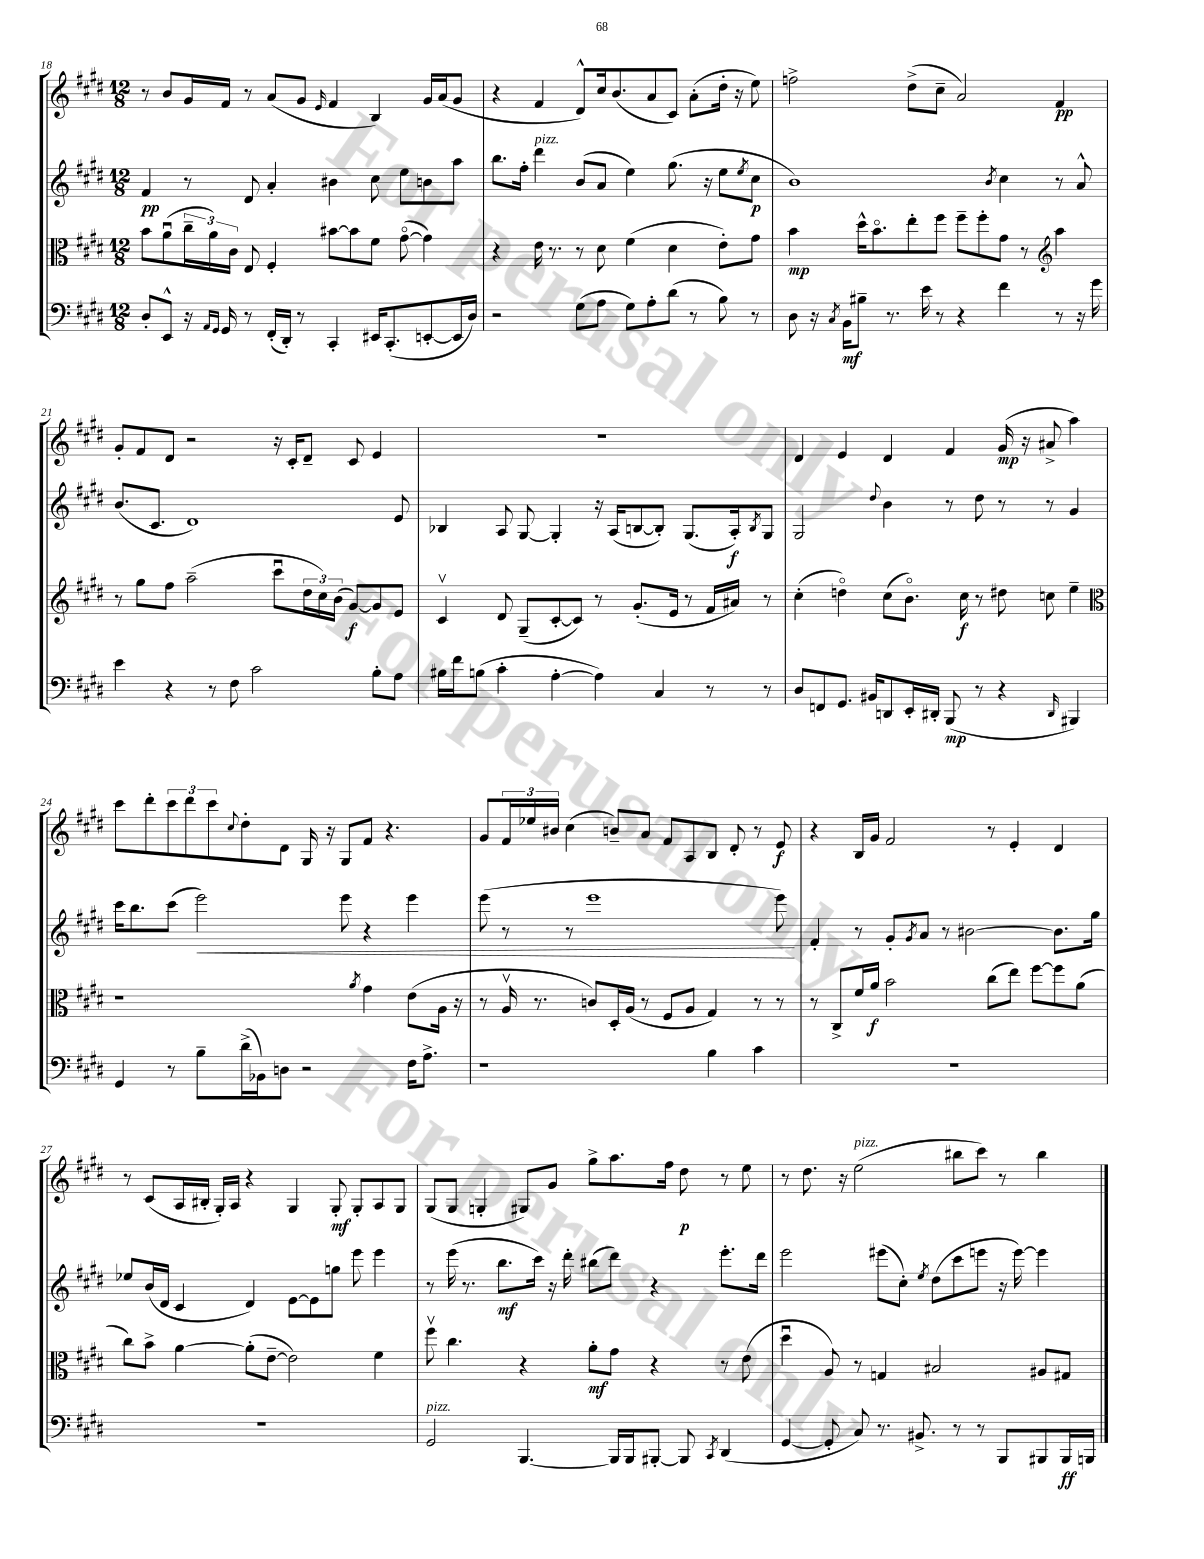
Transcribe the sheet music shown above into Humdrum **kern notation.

**kern	**dynam	**kern	**dynam	**kern	**dynam	**kern	**dynam
*part4	*part4	*part3	*part3	*part2	*part2	*part1	*part1
*staff4	*staff4	*staff3	*staff3	*staff2	*staff2	*staff1	*staff1
*clefF4	*	*clefC3	*	*clefG2	*	*clefG2	*
*k[f#c#g#d#]	*	*k[f#c#g#d#]	*	*k[f#c#g#d#]	*	*k[f#c#g#d#]	*
*M12/8	*	*M12/8	*	*M12/8	*	*M12/8	*
=18	=18	=18	=18	=18	=18	=18	=18
8D#'/L	.	8b\L	.	4f#/	pp	8r	.
8EE^^/J	.	(8au\	.	.	.	8b/L	.
16r	.	24cc#~\L	.	8r	.	16g#/L	.
.	.	24a\)	.	.	.	.	.
16qqAA/LL	.	.	.	.	.	.	.
16qqGG#/JJ	.	.	.	.	.	.	.
16GG#/	.	.	.	.	.	16f#/JJ	.
.	.	24c#\JJ	.	.	.	.	.
8r	.	8E/	.	8d#/	.	8r	.
(16FF#'/LL	.	4F#'/	.	4a'/	.	(8a/L	.
16DD#'/JJ)	.	.	.	.	.	.	.
8r	.	.	.	.	.	8g#/J	.
.	.	.	.	.	.	16qqe/	.
4CC#'/	.	[8b#X\L	.	4b#X\	.	4f#/	.
.	.	8b#\]	.	.	.	.	.
16EE#X/KL	.	8f#\J	.	8cc#\	.	4B/)	.
(8.CC#'/	.	.	.	.	.	.	.
.	.	([8g#\	.	8ee\L	.	.	.
[8EEn'/	.	4g#\])	.	8bn\	.	16g#/LL	.
.	.	.	.	.	.	(16a/J	.
16EE/L]	.	.	.	8aa\J	.	8g#/J	.
16D#/JJ)	.	.	.	.	.	.	.
=19	=19	=19	=19	=19	=19	=19	=19
2r	.	4r	.	8.bb\L	.	4r	.
.	.	.	.	16ff#'\Jk	.	.	.
!	!	!	!	!LO:TX:a:i:t=pizz.	!	!	!
.	.	16e\	.	4ddd#\	.	4f#/	.
.	.	8.r	.	.	.	.	.
(8G#\L	.	8r	.	(8b/L	.	8d#^^/L)	.
8A\J	.	8d#\	.	8a/J	.	16cc#/k	.
.	.	.	.	.	.	(8.b/	.
8G#\L)	.	(4f#\	.	4ee\)	.	.	.
8A'\	.	.	.	.	.	8a/	.
(8d#\J	.	4d#\	.	(8.gg#\	.	8c#/J)	.
8r	.	.	.	.	.	(8a'\L	.
.	.	.	.	16r	.	.	.
8B\)	.	8e'\L)	.	8ee\L	.	16dd#'\Jk	.
.	.	.	.	.	.	16r	.
.	.	.	.	8qee/	.	.	.
8r	.	8g#\J	.	8cc#\J	p	8ee\)	.
=20	=20	=20	=20	=20	=20	=20	=20
8D#\	.	4b\	mp	1b)	.	2ffn^\	.
16r	.	.	.	.	.	.	.
8qC#/	.	.	.	.	.	.	.
16BB\KL	mf	.	.	.	.	.	.
8B#X~\J	.	16dd#^^\KL	.	.	.	.	.
.	.	8.b\	.	.	.	.	.
8.r	.	.	.	.	.	.	.
.	.	8ee'\	.	.	.	(8dd#^\L	.
16e\	.	.	.	.	.	.	.
8r	.	8ff#\J	.	.	.	8cc#~\J	.
4r	.	8ff#~\L	.	.	.	2a/)	.
.	.	8ff#'\	.	.	.	.	.
.	.	.	.	8qb/	.	.	.
4f#\	.	8g#\J	.	4cc#\	.	.	.
.	.	8r	.	.	.	.	.
*	*	*clefG2	*	*	*	*	*
8r	.	4aa\	.	8r	.	4f#/	pp
16r	.	.	.	8a^^/	.	.	.
16g#\	.	.	.	.	.	.	.
!!LO:LB:g=z
=21	=21	=21	=21	=21	=21	=21	=21
4e\	.	8r	.	(8.b/L	.	8g#'/L	.
.	.	8gg#\L	.	.	.	8f#/	.
.	.	.	.	8.c#/J	.	.	.
4r	.	8ff#\J	.	.	.	8d#/J	.
.	.	(2aa~\	.	1d#)	.	2r	.
8r	.	.	.	.	.	.	.
8F#\	.	.	.	.	.	.	.
2c#\	.	.	.	.	.	.	.
.	.	8ccc#u\L	.	.	.	16r	.
.	.	.	.	.	.	16c#'/KL	.
.	.	24dd#\L	.	.	.	8d#~/J	.
.	.	24cc#\)	.	.	.	.	.
.	.	(24b\JJ	.	.	.	.	.
.	.	[8g#/L)	f	.	.	8c#/	.
8B'\L	.	8g#/]	.	.	.	4e/	.
8A\J	.	8e/J	.	8e/	.	.	.
=22	=22	=22	=22	=22	=22	=22	=22
16B#X\LL	.	4c#v/	.	4B-X/	.	1.r	.
16f#\J	.	.	.	.	.	.	.
(8Bn\J	.	.	.	.	.	.	.
4c#'\	.	8d#/	.	8A/	.	.	.
.	.	(8G#~/L	.	[8G#/	.	.	.
[4A'\	.	[8c#'/	.	4G#'/]	.	.	.
.	.	8c#/J])	.	.	.	.	.
4A\])	.	8r	.	16r	.	.	.
.	.	.	.	(16A/KL	.	.	.
.	.	(8.g#'/L	.	[8Bn/	.	.	.
4C#/	.	.	.	8B'/J])	.	.	.
.	.	16e/Jk	.	.	.	.	.
.	.	8r	.	(8.G#/L	.	.	.
8r	.	16f#/LL	.	.	.	.	.
.	.	16a#X/JJ)	.	16A'/k)	f	.	.
.	.	.	.	8qB/	.	.	.
8r	.	8r	.	8G#/J	.	.	.
=23	=23	=23	=23	=23	=23	=23	=23
8D#/L	.	(4cc#'\	.	2G#/	.	4d#/	.
8FFn/	.	.	.	.	.	.	.
8.GG#/J	.	4ddn\)	.	.	.	4e/	.
16BB#X/KL	.	.	.	.	.	.	.
.	.	.	.	8qqdd#/	.	.	.
8DDn/	.	(8cc#\L	.	4b\	.	4d#/	.
16EE'/L	.	8.b\J)	.	.	.	.	.
16DD#X'/JJ	.	.	.	.	.	.	.
(8BBB/	mp	.	.	8r	.	4f#/	.
.	.	16cc#\	f	.	.	.	.
8r	.	8r	.	8dd#\	.	.	.
4r	.	8dd#X\	.	8r	.	(16g#/	mp
.	.	.	.	.	.	16r	.
.	.	8ccn\	.	8r	.	8a#X^/	.
16qqDD#/	.	.	.	.	.	.	.
4BBB#X/)	.	4ee~\	.	4g#/	.	4aa\)	.
!!LO:LB:g=z
=24	=24	=24	=24	=24	=24	=24	=24
*	*	*clefC3	*	*	*	*	*
4GG#/	.	1r	.	16ccc#\KL	.	8ccc#\L	.
.	.	.	.	8.bb\	.	.	.
.	.	.	.	.	.	8ddd#'\	.
8r	.	.	.	(8ccc#\J	.	12ccc#\	.
.	.	.	.	.	.	12ddd#\	.
!	!	!	!	!	!LO:HP:b	!	!
8B~\L	.	.	.	2eee\)	<	.	.
.	.	.	.	.	.	12ccc#\	.
.	.	.	.	.	.	8qqcc#/	.
(16d#^\L	.	.	.	.	.	8dd#'\	.
16BB-X\J)	.	.	.	.	.	.	.
8Dn\J	.	.	.	.	.	8d#\J	.
2r	.	.	.	.	.	16G#/	.
.	.	.	.	.	.	16r	.
.	.	.	.	8eee\	.	8G#/L	.
.	.	8qa/	.	.	.	.	.
.	.	4g#\	.	4r	.	8f#/J	.
.	.	.	.	.	.	4.r	.
16F#\KL	.	(8e\L	.	4eee\	.	.	.
8.A^\J	.	.	.	.	.	.	.
.	.	16A\Jk	.	.	.	.	.
.	.	16r	.	.	.	.	.
=25	=25	=25	=25	=25	=25	=25	=25
1r	.	8r	.	(8eee\	.	8g#/L	.
.	.	16Av/	.	8r	.	24f#/L	.
.	.	.	.	.	.	24ee-X/	.
.	.	8.r	.	.	.	.	.
.	.	.	.	.	.	24b#X/JJ	.
.	.	.	.	8r	.	(4cc#\	.
.	.	8cn/L)	.	1eee	.	.	.
.	.	16D#'/L	.	.	.	8bn~/L)	.
.	.	(16A/JJ	.	.	.	.	.
.	.	8r	.	.	.	8a/J	.
.	.	8F#/L	.	.	.	8f#/L	.
.	.	8A/J	.	.	.	8A/	.
4B\	.	4G#/)	.	.	.	8B/J	.
.	.	.	.	.	.	8d#'/	.
4c#\	.	8r	.	.	.	8r	.
.	.	8r	.	8eee\)	.	8e/	f
.	.	.	.	.	[	.	.
=26	=26	=26	=26	=26	=26	=26	=26
1.r	.	8r	.	4f#'/	.	4r	.
.	.	8C#^/L	.	.	.	.	.
.	.	16f#/L	.	8r	.	16B/LL	.
.	.	16a/JJ	f	.	.	16g#/JJ	.
.	.	2b\	.	8g#'/L	.	2f#/	.
.	.	.	.	8qg#/	.	.	.
.	.	.	.	8a/J	.	.	.
.	.	.	.	8r	.	.	.
.	.	.	.	[2b#X\	.	.	.
.	.	(8cc#\L	.	.	.	8r	.
.	.	8ee\J)	.	.	.	4e'/	.
.	.	[8ff#\L	.	.	.	.	.
.	.	8ff#\]	.	8.b#\L]	.	4d#/	.
.	.	(8a\J	.	.	.	.	.
.	.	.	.	16gg#\Jk	.	.	.
!!LO:LB:g=z
=27	=27	=27	=27	=27	=27	=27	=27
1.r	.	8cc#\L)	.	8ee-X/L	.	8r	.
.	.	8b^\J	.	(16b/L	.	(8c#/L	.
.	.	.	.	16d#/JJ	.	.	.
.	.	[4a\	.	4c#/	.	16A/L	.
.	.	.	.	.	.	16B#X'/JJ	.
.	.	.	.	.	.	16G#'/LL)	.
.	.	.	.	.	.	16A/JJ	.
.	.	(8a'\L]	.	4d#/)	.	4r	.
.	.	[8e~\J	.	.	.	.	.
.	.	2e\])	.	[8e\L	.	4G#/	.
.	.	.	.	8e\]	.	.	.
.	.	.	.	8ggn\J	.	8G#'/	mf
.	.	.	.	8eee\	.	8G#'/L	.
.	.	4f#\	.	4eee\	.	8A/	.
.	.	.	.	.	.	8G#/J	.
=28	=28	=28	=28	=28	=28	=28	=28
!LO:TX:a:i:t=pizz.	!	!	!	!	!	!	!
2GG#/	.	8ff#v\	.	8r	.	(8G#/L	.
.	.	4.cc#\	.	(16eee\	.	8G#/J	.
.	.	.	.	8.r	.	.	.
.	.	.	.	.	.	4Gn'/	.
.	.	.	.	8.bb\L	mf	.	.
[4.BBB/	.	4r	.	.	.	8G#X/L)	.
.	.	.	.	16ccc#\Jk)	.	.	.
.	.	.	.	16r	.	8g#/J	.
.	.	.	.	16ddd#'\	.	.	.
.	.	8a'\L	mf	(8bb#X\L	.	8gg#^\L	.
16BBB/LL]	.	8g#\J	.	8ddd#\J)	.	8.aa\	.
16BBB/J	.	.	.	.	.	.	.
[8BBB#X'/J	.	4r	.	4r	.	.	.
.	.	.	.	.	.	16ff#\Jk	.
8BBB#/]	.	.	.	.	.	8dd#\	p
8qCC#/	.	.	.	.	.	.	.
(4DD#/	.	8r	.	8.eee'\L	.	8r	.
.	.	(8e\	.	.	.	8ee\	.
.	.	.	.	16ddd#\Jk	.	.	.
=29	=29	=29	=29	=29	=29	=29	=29
[4GG#/	.	4dd#u\	.	2eee\	.	8r	.
.	.	.	.	.	.	8.dd#\	.
8GG#'/]	.	8A/)	.	.	.	.	.
.	.	.	.	.	.	16r	.
!	!	!	!	!	!	!LO:TX:a:i:t=pizz.	!
8C#/)	.	8r	.	.	.	(2ee\	.
8.r	.	4Gn/	.	(8eee#X\L	.	.	.
.	.	.	.	8cc#'\J)	.	.	.
8.BB#X^/	.	.	.	.	.	.	.
.	.	.	.	8qee/	.	.	.
.	.	2B#X/	.	(8dd#\L	.	.	.
8r	.	.	.	8ccc#\	.	8bb#X\L	.
8r	.	.	.	8eeen\J	.	8ccc#\J)	.
8BBB/L	.	.	.	16r	.	8r	.
.	.	.	.	[16eee\)	.	.	.
8BBB#X/	.	8A#X/L	.	4eee\]	.	4bb#\	.
16BBB#/L	ff	8G#X/J	.	.	.	.	.
16BBBn/JJ	.	.	.	.	.	.	.
==	==	==	==	==	==	==	==
*-	*-	*-	*-	*-	*-	*-	*-
